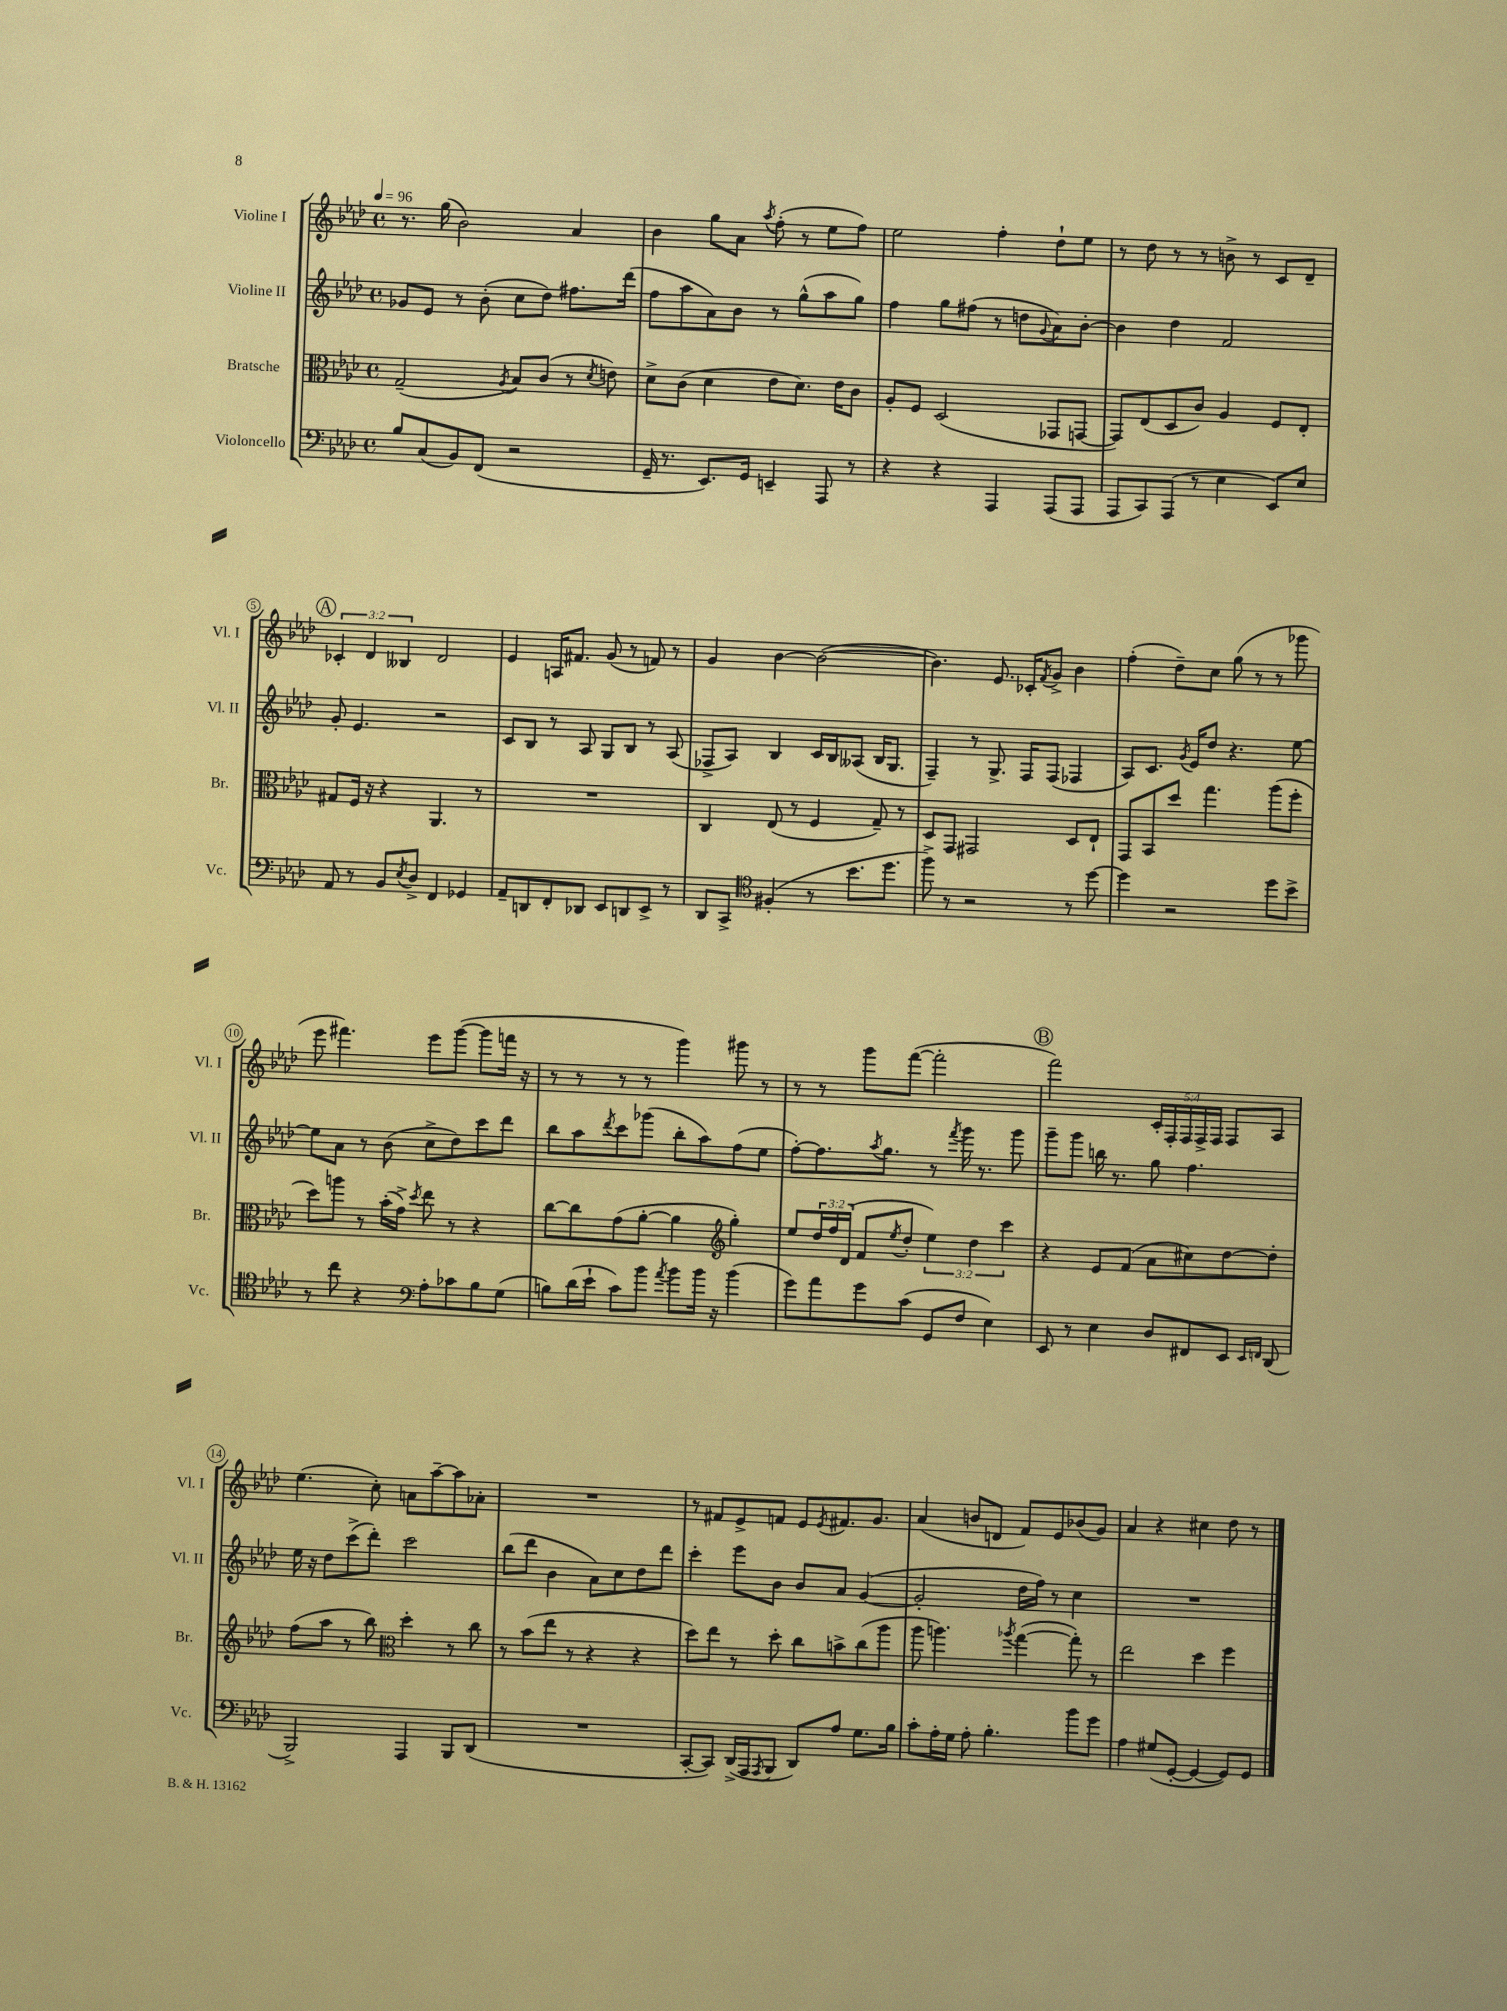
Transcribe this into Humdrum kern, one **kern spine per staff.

**kern	**kern	**kern	**kern
*part4	*part3	*part2	*part1
*staff4	*staff3	*staff2	*staff1
*I"Violoncello	*I"Bratsche	*I"Violine II	*I"Violine I
*I'Vc.	*I'Br.	*I'Vl. II	*I'Vl. I
*clefF4	*clefC3	*clefG2	*clefG2
*k[b-e-a-d-]	*k[b-e-a-d-]	*k[b-e-a-d-]	*k[b-e-a-d-]
*M4/4	*M4/4	*M4/4	*M4/4
*met(c)	*met(c)	*met(c)	*met(c)
*MM96	*MM96	*MM96	*MM96
=1	=1	=1	=1
8B-/L	(2G~/	8g-X/L	8.r
(8C/	.	8e-/J	.
.	.	.	(16gg\
8BB-/)	.	8r	2b-\)
(8FF/J	.	(8b-'\	.
.	8qA-/	.	.
2r	8B-/L)	8cc\L	.
.	(8c/J	8dd-\J)	.
.	8r	8.ff#X\L	4a-/
.	8qd-/	.	.
.	8en\)	.	.
.	.	(16ddd-\Jk	.
=2	=2	=2	=2
16GG~/	8d-^\L	8ff\L	4b-\
8.r	.	.	.
.	(8c\J	8aa-\	.
8.EE-/L)	4d-\	8a-\)	8gg\L
.	.	8b-\J	8a-\J
16GG/Jk	.	.	.
.	.	.	8qaa-/
4EEn~/	8e-\L	8r	(8ff'\
.	8.d-\J)	(8gg^^\L	8r
8AAA-/	.	8aa-\	8ee-\L
.	16e-\KL	.	.
8r	8c\J	8gg\J)	8ff\J)
=3	=3	=3	=3
4r	8A-'/L	4ff\	2ee-\
.	8F/J	.	.
4r	(2D-/	8gg\L	.
.	.	(8ff#X\J	.
4AAA-/	.	8r	4ff'\
.	.	8ddn\L	.
.	.	8qqg/	.
(8AAA-/L	8GG-X/L	8a-\)	8dd-`\L
8AAA-/J	[8GGn/J	[8b-'\J	8ee-\J
=4	=4	=4	=4
8AAA-/L	8GG/L])	4b-\]	8r
8CC/)	(8E-/	.	8dd-\
(8AAA-/J	8D-/	4dd-\	8r
8r	8c/J)	.	8r
4E-\	4A-/	2f/	8bn^\
.	.	.	8r
8EE-/L)	8F/L	.	8c/L
8E-/J	8E-'/J	.	8d-~/J
!!LO:LB:g=z
!!LO:REH:place=s1:t=A
=5	=5	=5	=5
8AA-/	8G#X/L	8g'/	6c-X'/
8r	16F/Jk	4.e-/	.
.	.	.	6d-/
.	16r	.	.
8BB-/L	4r	.	.
.	.	.	6B--X/
8qE-/	.	.	.
8D-^/J	.	.	.
4FF/	4.AA-/	2r	2d-/
4GG-X/	.	.	.
.	8r	.	.
=6	=6	=6	=6
8AA-~/L	1r	8c/L	4e-/
8DDn/	.	8B-/J	.
8FF'/	.	8r	16An/KL
.	.	.	8.f#X/J
8DD-X/J	.	8A-/	.
8EE-/L	.	8G/L	(8g/
8DDn/	.	8B-/J	8r
8EE-^/J	.	8r	8fn/)
8r	.	(8A-/	8r
=7	=7	=7	=7
8DD-/L	4C/	8F-X^/L	4g/
8CC^/J	.	8A-/J)	.
*clefC4	*	*	*
(4F#X'/	(8E-/	4B-/	[4b-\
.	8r	.	.
8r	4F/	16c/LL	(2b-\_
.	.	16B-/J	.
8.b-\L	.	(8A--X/J	.
.	8G~/)	16B-/KL	.
8.dd-\J	.	8.G/J	.
.	8r	.	.
=8	=8	=8	=8
8ff^\)	8D-/L	4F~/)	4.b-\])
8r	8GG/J	.	.
2r	2GG#X/	8r	.
.	.	8.G^/	8.e-/
.	.	16F/KL	16c-X'/KL
.	.	.	8qf/
.	.	(8F/J	8g^/J
8r	8D-/L	4F-X/	4b-\
[8dd-\	8E-`/J	.	.
=9	=9	=9	=9
4dd-\]	8GG/L	8A-/L)	(4ff'\
.	8BB-/	8.c/J	.
2r	8dd-/J	.	8dd-~\L)
.	.	8qg/	.
.	.	16e-/KL	.
.	4.gg\	8dd-/J	8cc\J
.	.	4.r	(8gg\
.	.	.	8r
8dd-\L	(8aa-\L	.	8r
8b-^\J	8ff'\J	[8ee-\	8ggg-X\
!!LO:LB:g=z
=10	=10	=10	=10
8r	8dd-\L)	8ee-\L]	8eee-\
8cc\	8aan\J	8a-\J	4.fff#X\)
4r	8r	8r	.
.	(16b-'\LL	(8b-\	.
.	16g^\JJ)	.	.
*clefF4	*	*	*
.	8qdd-/	.	.
8A-'\L	8ee-\	8cc^\L	8eee-\L
8c-X\	8r	8dd-\)	([8ggg\J
8B-\	4r	8ccc\	8ggg\L]
(8G\J	.	8ddd-\J	16fffn\Jk
.	.	.	16r
=11	=11	=11	=11
8Bn\L)	[8cc\L	8bb-\L	8r
(16d-\L	8cc\]	8aa-\	8r
16e-`\JJ	.	.	.
.	.	8qddd-/	.
8c\L)	(8g\	8ccc\	8r
8b-\J	[8a-'\J	(8ggg-X\J	8r
8qa-/	.	.	.
8b-\L	4a-\]	8bb-'\L	4ggg\)
16b-\Jk	.	8aa-\)	.
16r	.	.	.
*	*clefG2	*	*
(4b-\	4gg'\)	(8ff\	8ggg#X\
.	.	8ee-\J	8r
=12	=12	=12	=12
8g\L)	8ee-/L	[8ff'\L)	8r
8a-\	24dd-/L	8.ff\]	8r
.	24ff/	.	.
.	(24d-/JJ	.	.
8g\	8f/L	.	8ggg\L
.	.	8qaa-/	.
.	.	8.gg\J	.
.	8qee-/	.	.
(8c\J	8dd-'/J	.	([8fff\J
8GG/L	6ee-\)	8r	2fff'\]
.	.	8qfff/	.
8F/J	.	16ggg\	.
.	6dd-\	.	.
.	.	8.r	.
4E-\)	.	.	.
.	6ccc\	.	.
.	.	8ggg\	.
!!LO:REH:place=s1:t=B
=13	=13	=13	=13
8EE-/	4r	8ggg~\L	2fff\)
8r	.	8ggg\J	.
4E-\	8e-/L	16bbn\	.
.	.	8.r	.
.	(8f/J	.	.
8D-/L	8a-\L	8gg\	20c'/LL
.	.	.	20F'/
.	.	.	20F/
8FF#X/	8cc#X\)	4.ff\	.
.	.	.	20F^/
.	.	.	20F/JJ
8EE-/J	[8dd-\	.	8F/L
16qqEE-/LL	.	.	.
16qqFFn/JJ	.	.	.
(8DD-/	8dd-'\J]	.	8A-/J
!!LO:LB:g=z
=14	=14	=14	=14
2BBB-^/)	(8ff\L	16ee-\	(4.ee-\
.	.	16r	.
.	8aa-\J	8dd-\L	.
.	8r	(8ccc^\	.
.	8bb-\)	8ddd-'\J)	8cc'\)
*	*clefC3	*	*
4AAA-/	4dd-'\	2ccc\	8an\L
.	.	.	[8aa-~\
8BBB-/L	8r	.	8aa-\]
(8DD-/J	8cc\	.	8a-X'\J
=15	=15	=15	=15
1r	8r	(8bb-\L	1r
.	(8b-\L	8ddd-\J	.
.	8ee-\J	4b-\	.
.	8r	.	.
.	4r	8a-\L)	.
.	.	8cc\	.
.	4r	8dd-\	.
.	.	8ddd-\J	.
=16	=16	=16	=16
[8CC'/L	8dd-\L)	4ccc'\	8r
8CC/J])	8ee-\J	.	8f#X/L
(16DD-^/LL	8r	8eee-\L	8e-^/
16AAA-/J	.	.	.
8qAAA-/	.	.	.
8BBB-/J	8dd-'\	8b-\J	8fn/J
8DD-/L)	8cc\L	8b-/L	8e-/L
.	.	.	8qe-/
8A-/J	8bn^\	8a-/J	8.f#X/
8.G\L	(8cc\	([4g/	.
.	.	.	8.g/J
.	8aa-\J	.	.
16B-\Jk	.	.	.
=17	=17	=17	=17
8c'\L	8aa-\	2g'/]	(4a-/
16A-'\L	4.aan\)	.	.
16G\JJ	.	.	.
8A-'\	.	.	8bn/L
4.B-'\	.	.	8dn/J
.	8qaa-X/	.	.
.	([4gg\	16dd-\LL	8f/L)
.	.	16ff\JJ)	.
.	.	8r	8e-/
8b-\L	8gg'\])	4cc\	(8b-X/
8g\J	8r	.	8g/J)
=18	=18	=18	=18
4A-\	2ee-\	1r	4a-/
(8G#X/L	.	.	4r
[8GG'/J	.	.	.
4GG/_	4dd-\	.	4cc#X\
8GG/L])	4ff\	.	8dd-\
8GG/J	.	.	8r
==	==	==	==
*-	*-	*-	*-
